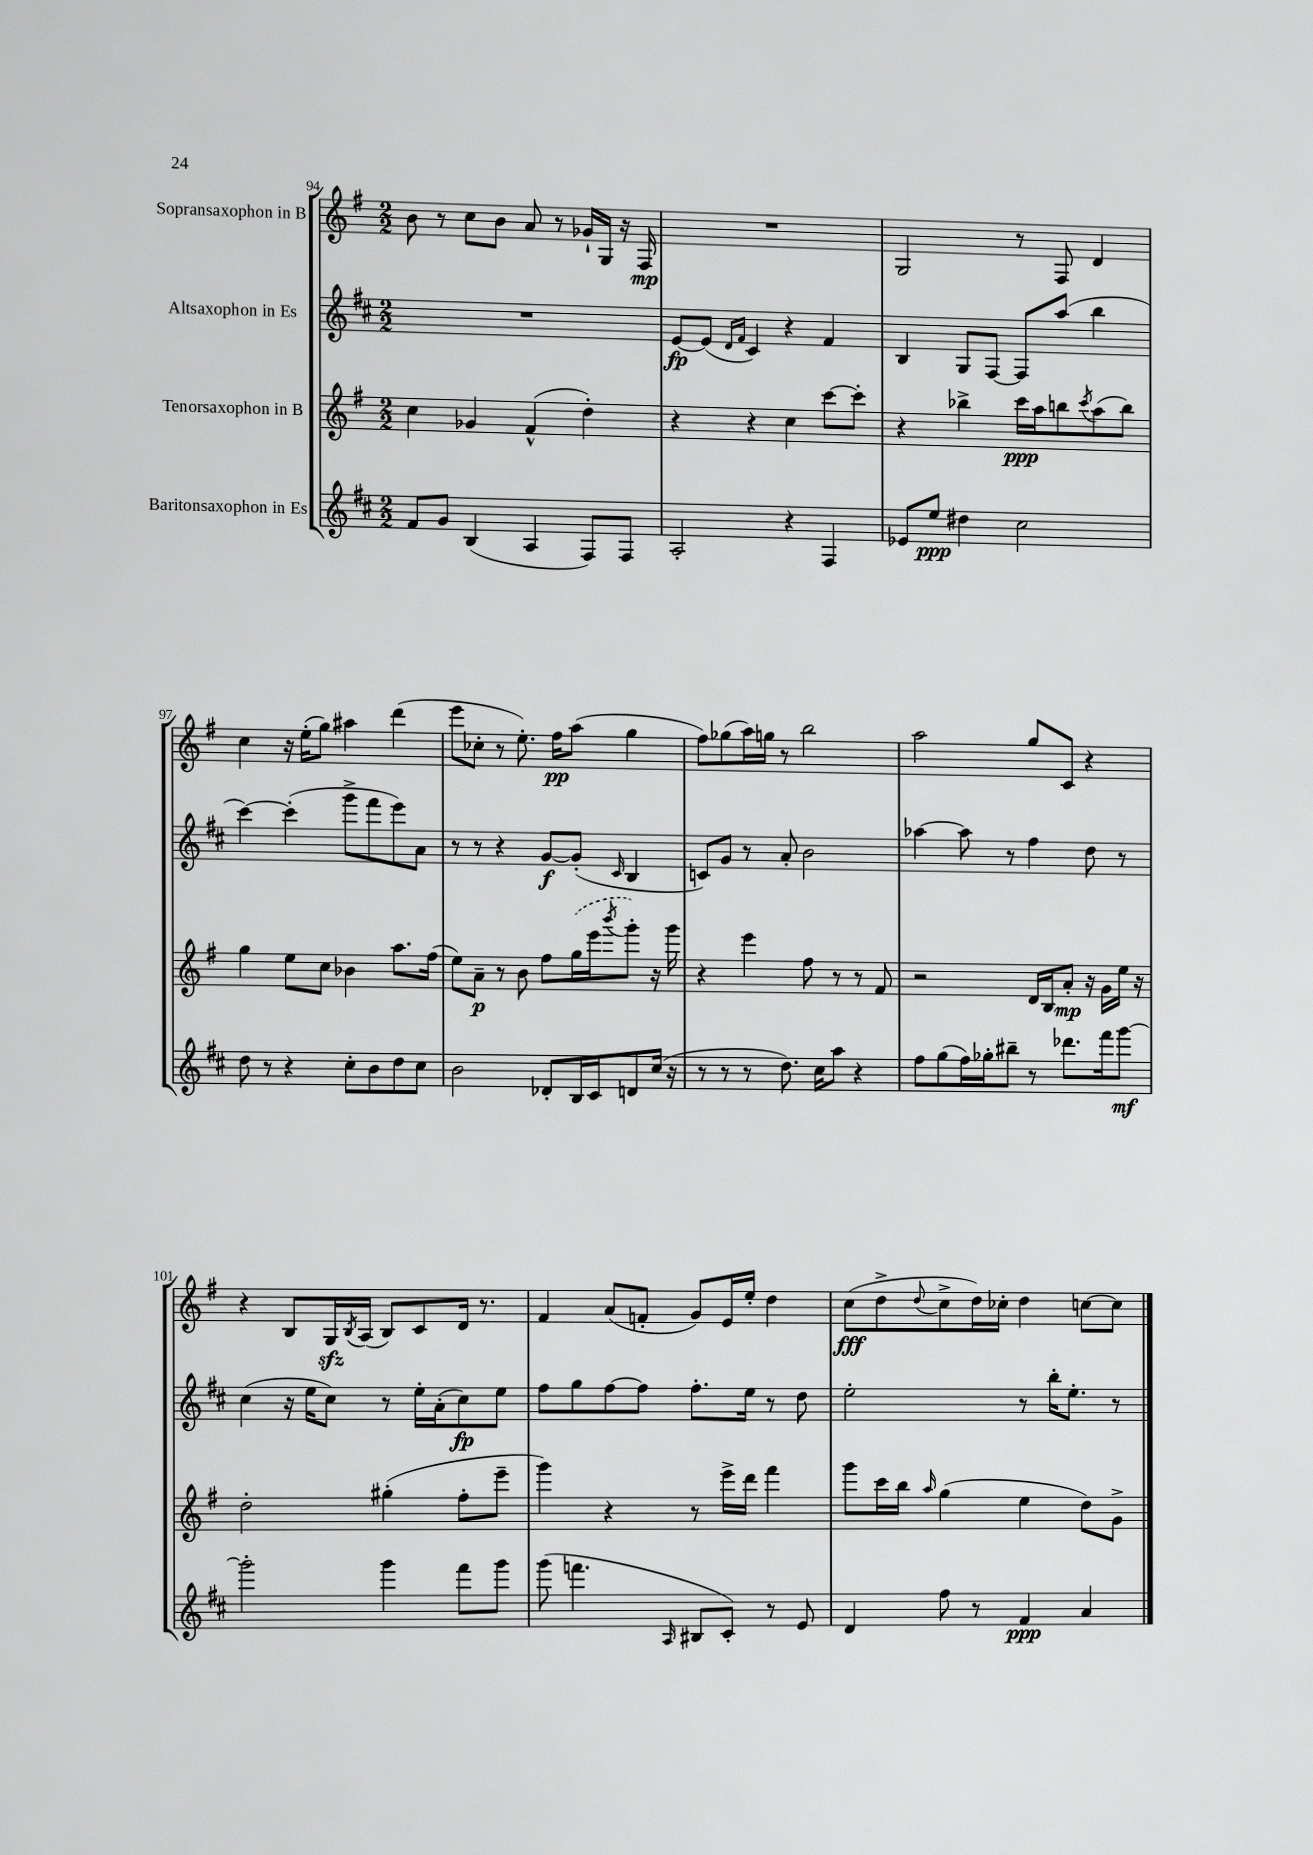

**kern	**kern	**kern	**kern
*staff4	*staff3	*staff2	*staff1
*clefG2	*clefG2	*clefG2	*clefG2
*k[f#c#]	*k[f#]	*k[f#c#]	*k[f#]
*M2/2	*M2/2	*M2/2	*M2/2
8f#	4cc	1r	8b
8g	.	.	8r
(4B	4g-	.	8cc
.	.	.	8b
4A	(4f#^^	.	8a
.	.	.	8r
8F#)	4dd')	.	16g-`
.	.	.	16G
8F#	.	.	16r
.	.	.	16F#
=	=	=	=
2A'	4r	[8e	1r
.	.	(8e]	.
.	.	16qqd	.
.	.	16qqf#	.
.	4r	4c#)	.
4r	4cc	4r	.
4F#	[8ccc	4f#	.
.	8ccc']	.	.
=	=	=	=
8e-	4r	4B	2G
8ee	.	.	.
4dd#	4bb-^	8G	.
.	.	[8F#	.
2cc#	16ccc	8F#]	8r
.	16aa	.	.
.	8bb	(8aa	8F#
.	8qccc	.	.
.	(8aa	4bb	4d
.	8bb)	.	.
=	=	=	=
8dd	4gg	[4ccc#)	4cc
8r	.	.	.
4r	8ee	(4ccc#']	16r
.	.	.	(16ee'
.	8cc	.	8gg)
8cc#'	4b-	8ggg^	4aa#
8b	.	8fff#	.
8dd	8.aa	8eee)	(4ddd
8cc#	.	8a	.
.	(16ff#	.	.
=	=	=	=
2b	8ee)	8r	8eee
.	8a~	8r	8cc-'
.	8r	4r	8r
.	8b	.	8.ee')
8d-'	8ff#	[8g	.
.	.	.	16ff#
16B	(16gg	(8g']	(8aa
16c#	16eee	.	.
.	8qbbb	16qqc#	.
8d	8ggg')	4B	4gg
(16cc#	16r	.	.
16r	16ggg	.	.
=	=	=	=
8r	4r	8c)	8ff#)
8r	.	8g	(8gg-
8r	4eee	8r	16aa)
.	.	.	16gg
8.dd)	.	8a'	8r
.	8ff#	2b	2bb
16cc#	.	.	.
8aa	8r	.	.
4r	8r	.	.
.	8f#	.	.
=	=	=	=
8ff#	2r	[4aa-	2aa
(8gg	.	.	.
16ff#)	.	8aa-]	.
16gg-'	.	.	.
8bb#~	.	8r	.
8r	16d	4ff#	8gg
.	16B	.	.
8.ddd-	8a'	.	8c
.	16r	8dd	4r
16fff#	16g	.	.
[8ggg	16ee	8r	.
.	16r	.	.
=	=	=	=
2ggg']	2dd'	(4cc#	4r
.	.	16r	8B
.	.	16ee	.
.	.	8cc#)	16G
.	.	.	8qB
.	.	.	(16A
4ggg	(4gg#'	8r	8B)
.	.	16ee'	8c
.	.	(16a'	.
8fff#	8ff#'	8cc#)	16d
.	.	.	8.r
8ggg	8eee~	8ee	.
=	=	=	=
(8ggg	4ggg)	8ff#	4f#
4.fff	.	8gg	.
.	4r	[8ff#	(8a
.	.	8ff#]	8f'
16qqA	.	.	.
8B#	8r	8.ff#'	8g)
8c#')	16eee^	.	16e
.	16ddd	16ee	16ee'
8r	4fff#	8r	4dd
8e	.	8dd	.
=	=	=	=
4d	8ggg	2ee'	(8cc
.	16ccc	.	8dd^
.	16bb	.	.
.	16qqaa	.	8qqdd
8ff#	(4gg	.	8cc^
8r	.	.	16dd)
.	.	.	16cc-'
4f#	4ee	8r	4dd
.	.	16bb'	.
.	.	8.ee'	.
4a	8dd)	.	[8cc
.	8g^	8r	8cc]
==	==	==	==
*-	*-	*-	*-
